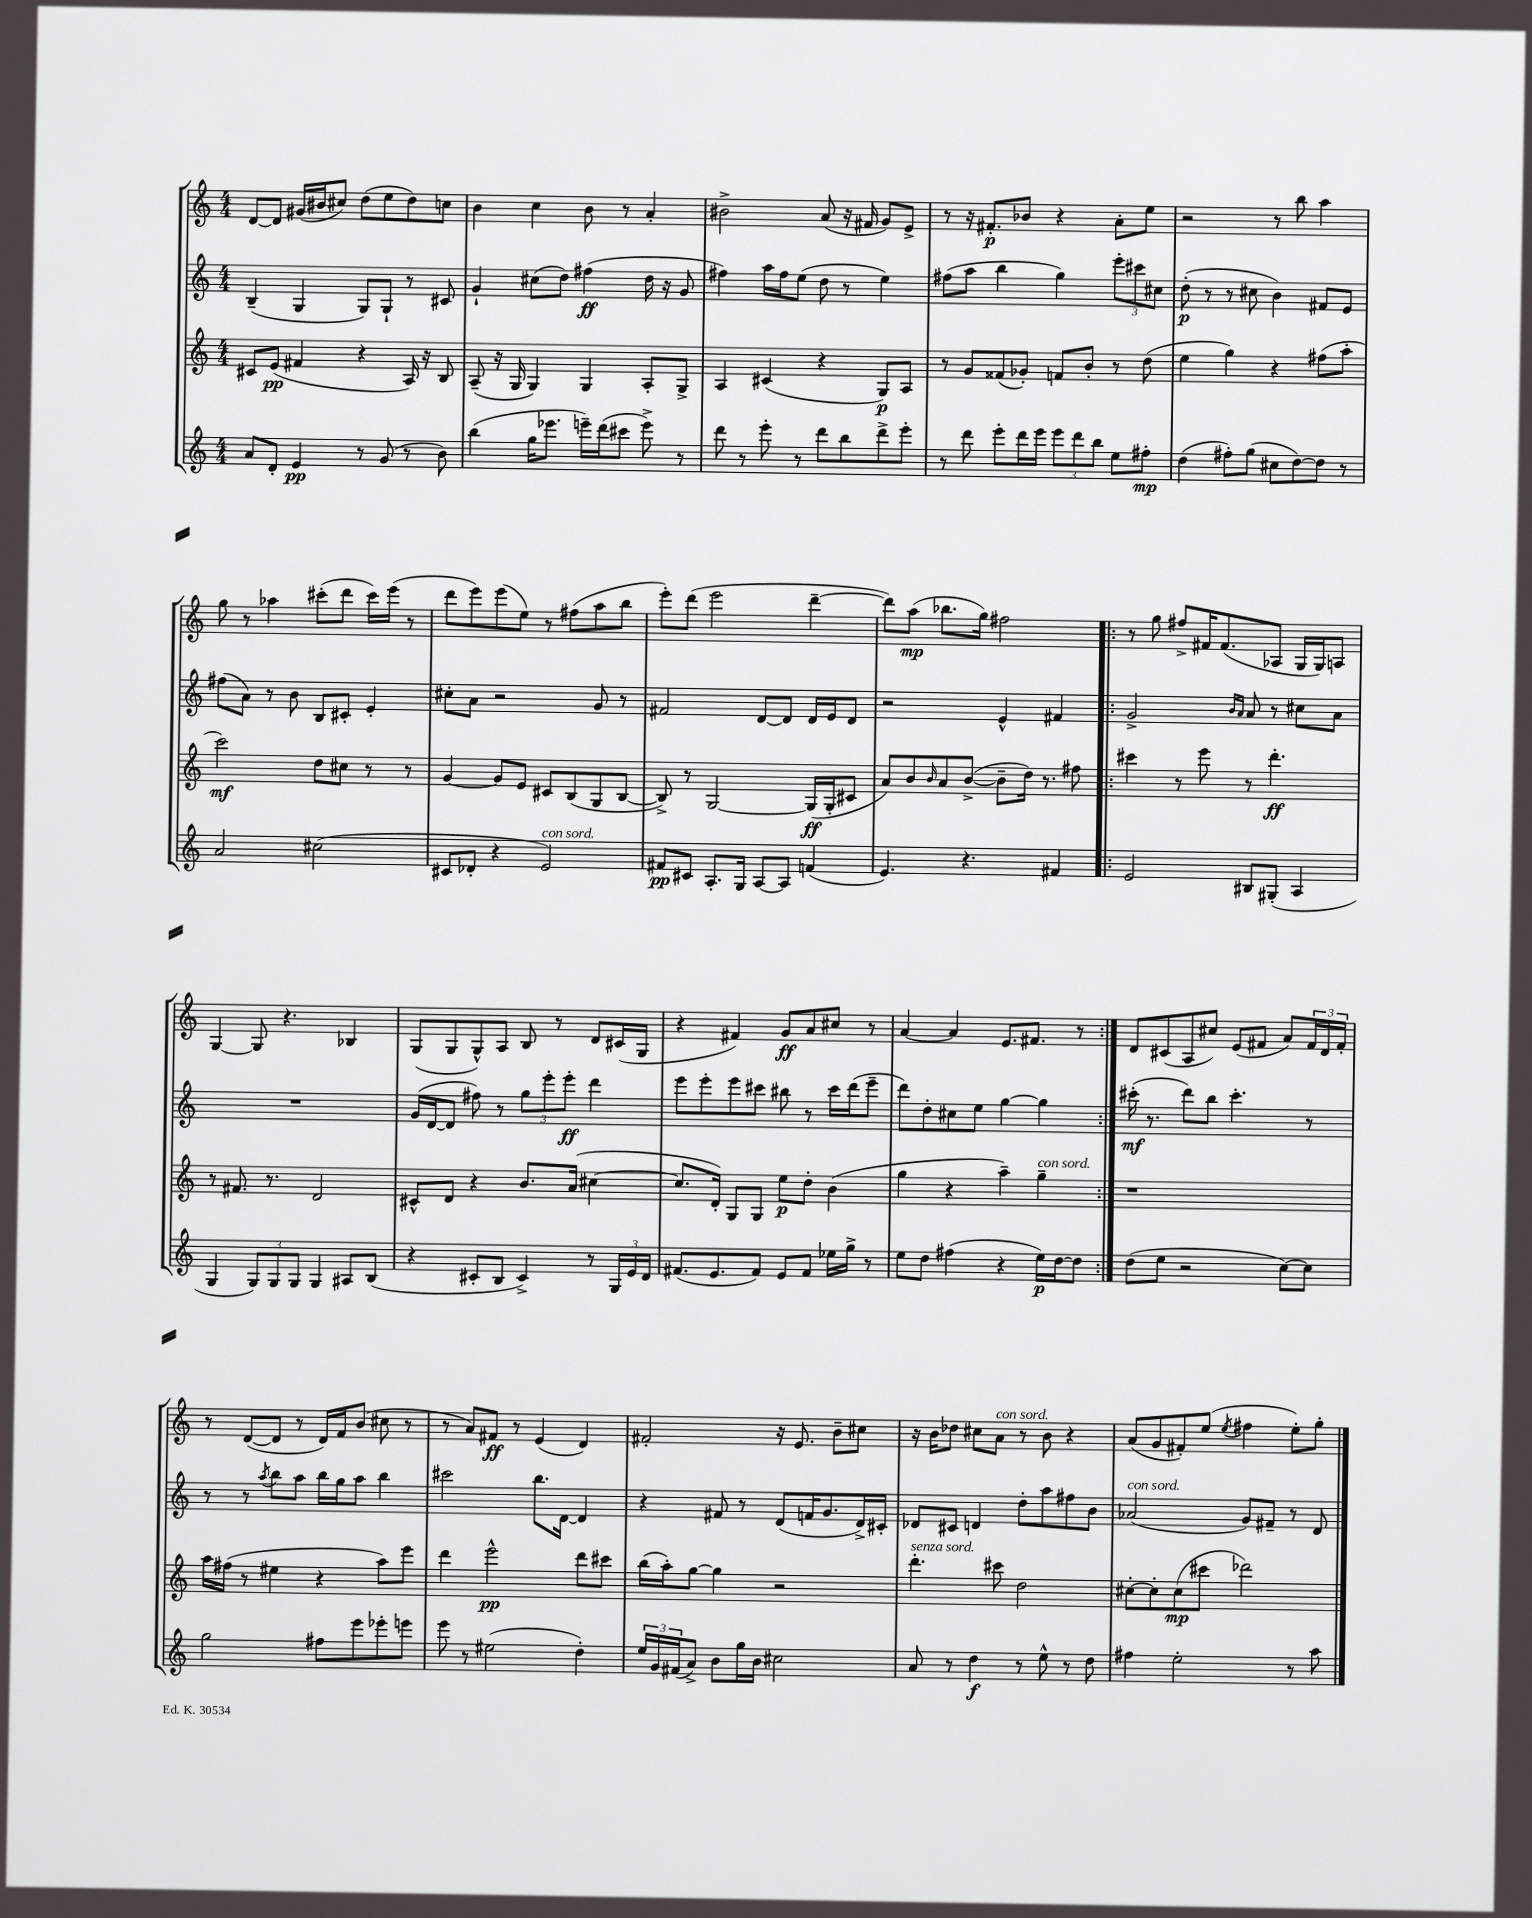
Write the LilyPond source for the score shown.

<<
\new StaffGroup <<
\new Staff = "s0" {
    \clef treble \key c \major \numericTimeSignature \time 4/4
    d'8~ d'8 gis'16( bis'16 cis''8) d''8( e''8 d''8) c''8 |
    b'4 c''4 b'8 r8 a'4-. |
    bis'2-> a'8( r16 fis'16 g'8) e'8-> |
    r8 r16 fis'8.-.\p bes'8 r4 a'8-. e''8 |
    r2 r8 b''8 a''4 |
    g''8 r8 aes''4 cis'''8-.( d'''8 cis'''16) e'''16( r8 |
    d'''8 e'''8) e'''8( e''8) r8 fis''8( a''8 b''8 |
    e'''8-.) d'''8( e'''2 d'''4~-- |
    d'''8) a''8\mp( bes''8. g''16) fis''2 |
    \repeat volta 2 { r8 g''8 fis''8-> fis'16 fis'8.( aes8 g16 g16) a8 |
    g4~ g8 r4. bes4 |
    g8( g8 g8-^) a8 b8 r8 d'8 cis'16( g16 |
    r4 fis'4) g'8\ff a'8 cis''8 r8 |
    a'4~ a'4 e'8. fis'8. r8 | }
    d'8 cis'8( a8 cis''8) e'8( fis'8 a'8) \tuplet 3/2 { fis'16 d'16 fis'16-. } |
    r8 d'8~( d'8 r8 d'16) f'16 b'8( cis''8 r8 |
    r8 a'8) fis'8\ff r8 e'4( d'4) |
    fis'2-. r16 e'8. b'8-- cis''8 |
    r16 b'16 des''8 cis''8 a'8^\markup { \italic "con sord." } r8 b'8 r4 |
    a'8( g'8 fis'8-.) e''8( \acciaccatura { e''8 } fis''4 e''8-.) g''8-. \bar "|." |
}
\new Staff = "s1" {
    \clef treble \key c \major \numericTimeSignature \time 4/4
    b4--( g4 g8) g8-! r8 cis'8 |
    g'4-! cis''8( d''8) fis''4\ff( d''16 r16 g'8 |
    fis''4) a''16 fis''16 e''8( d''8 r8 e''4) |
    fis''8( a''8 b''4 g''4) \tuplet 3/2 { e'''8-. cis'''8 cis''8 } |
    d''8-.\p( r8 r8 cis''8 b'4) fis'8 e'8 |
    fis''8( a'8) r8 b'8 b8 cis'8-. e'4-. |
    cis''8-. a'8 r2 g'8 r8 |
    fis'2 d'8~ d'8 d'16 e'16 d'8 |
    r2 e'4-^ fis'4 |
    \repeat volta 2 { g'2-> \grace { b'16 a'16 } a'8 r8 cis''8 a'8 |
    R1 |
    g'16( d'16~ d'8 fis''8) r8 \tuplet 3/2 { g''8 e'''8-. e'''8-.\ff } d'''4 |
    e'''8 e'''8-. e'''8 cis'''8 bis''8 r8 cis'''16 d'''16( e'''8-- |
    d'''8) d''8-. cis''8 e''8 g''4~ g''4 | }
    cis'''16-.\mf( r8. d'''8) b''8 cis'''4.-. r8 |
    r8 r8 \acciaccatura { a''8 } b''8 a''8 b''16 g''16 a''8 b''4 |
    cis'''2 b''8. d'16~ d'4 |
    r4 fis'8 r8 d'8( f'16 g'8. d'16->) cis'16-. |
    des'8 cis'8 d'4 d''8-. a''8 fis''8 b'8 |
    aes'2^\markup { \italic "con sord." }( g'8) fis'8-- r8 d'8 \bar "|." |
}
\new Staff = "s2" {
    \clef treble \key c \major \numericTimeSignature \time 4/4
    cis'8 e'8\pp( fis'4 r4 a16) r16 b8 |
    a8--( r16 g16 g4) g4 a8-. g8-> |
    a4 cis'4( r4 g8\p) a8 |
    r8 g'8 fisis'8( ges'8-.) f'8 b'8-. r8 d''8( |
    e''4 g''4) r4 fis''8( a''8-. |
    c'''2\mf) d''8 cis''8 r8 r8 |
    g'4~ g'8 e'8 cis'8 b8( g8 b8~ |
    b8->) r8 g2~ g16\ff( g16-. cis'8 |
    a'8) b'8 \grace { b'16 } a'8 b'8~->( b'8-- d''16) r8. fis''8 |
    \repeat volta 2 { cis'''4 r8 e'''8 r8 d'''4.-.\ff |
    r8 fis'8. r8. d'2 |
    cis'8-^ d'8 r4 b'8. a'16( cis''4~ |
    cis''8. d'16-.) g8 g8 e''8\p d''8-. b'4( |
    g''4 r4 a''4--) g''4--^\markup { \italic "con sord." } | }
    r1 |
    a''16 fis''16( r8 eis''4 r4 a''8) e'''8 |
    d'''4 e'''2-^\pp d'''8 cis'''8 |
    b''16( a''16-.) g''8~ g''4 r2 |
    d'''4.-.^\markup { \italic "senza sord." } cis'''8 d''2 |
    cis''8~-. cis''8-. cis''8\mp( cis'''8 des'''2) \bar "|." |
}
\new Staff = "s3" {
    \clef treble \key c \major \numericTimeSignature \time 4/4
    a'8 d'8-. e'4\pp r8 g'8( r8 b'8) |
    b''4( g''16 ees'''8. e'''16--) d'''16( cis'''8 e'''8->) r8 |
    d'''8 r8 e'''8-. r8 d'''8 b''8 d'''8-> e'''8-. |
    r8 d'''8 e'''8-. d'''16 e'''16 \tuplet 3/2 { e'''8 d'''8 b''8 } e''8 fis''8-.\mp |
    d''4( fis''8-.) g''8( cis''8 d''8~) d''8 r8 |
    a'2 cis''2( |
    cis'8 des'8-. r4 e'2^\markup { \italic "con sord." }) |
    fis'8\pp cis'8 a8.-. g16 a8~ a8 f'4( |
    e'4.) r4. fis'4 |
    \repeat volta 2 { e'2 bis8 gis8-.( a4 |
    g4 \tuplet 3/2 { g8) g8 g8 } g4 ais8 b8( |
    r4 cis'8-. b8 cis'4->) r8 \tuplet 3/2 { g16 e'16 d'16 } |
    fis'8.( e'8. fis'8) e'8 fis'8 ees''16 g''16-> r8 |
    e''8 d''8 fis''4( r4 e''16\p) d''16~ d''8 | }
    d''8( e''8 r2 c''8~) c''8 |
    g''2 fis''8 e'''8 ees'''8-. e'''8 |
    e'''8 r8 eis''2( d''4-.) |
    \tuplet 3/2 { e''16 g'16 fis'16( } a'8->) b'8 g''16 b'16 cis''2 |
    a'8 r8 d''4\f r8 e''8-^ r8 d''8 |
    fis''4 e''2-. r8 a''8 \bar "|." |
}
>>
>>
\layout { \context { \Score \remove "Bar_number_engraver" } }
